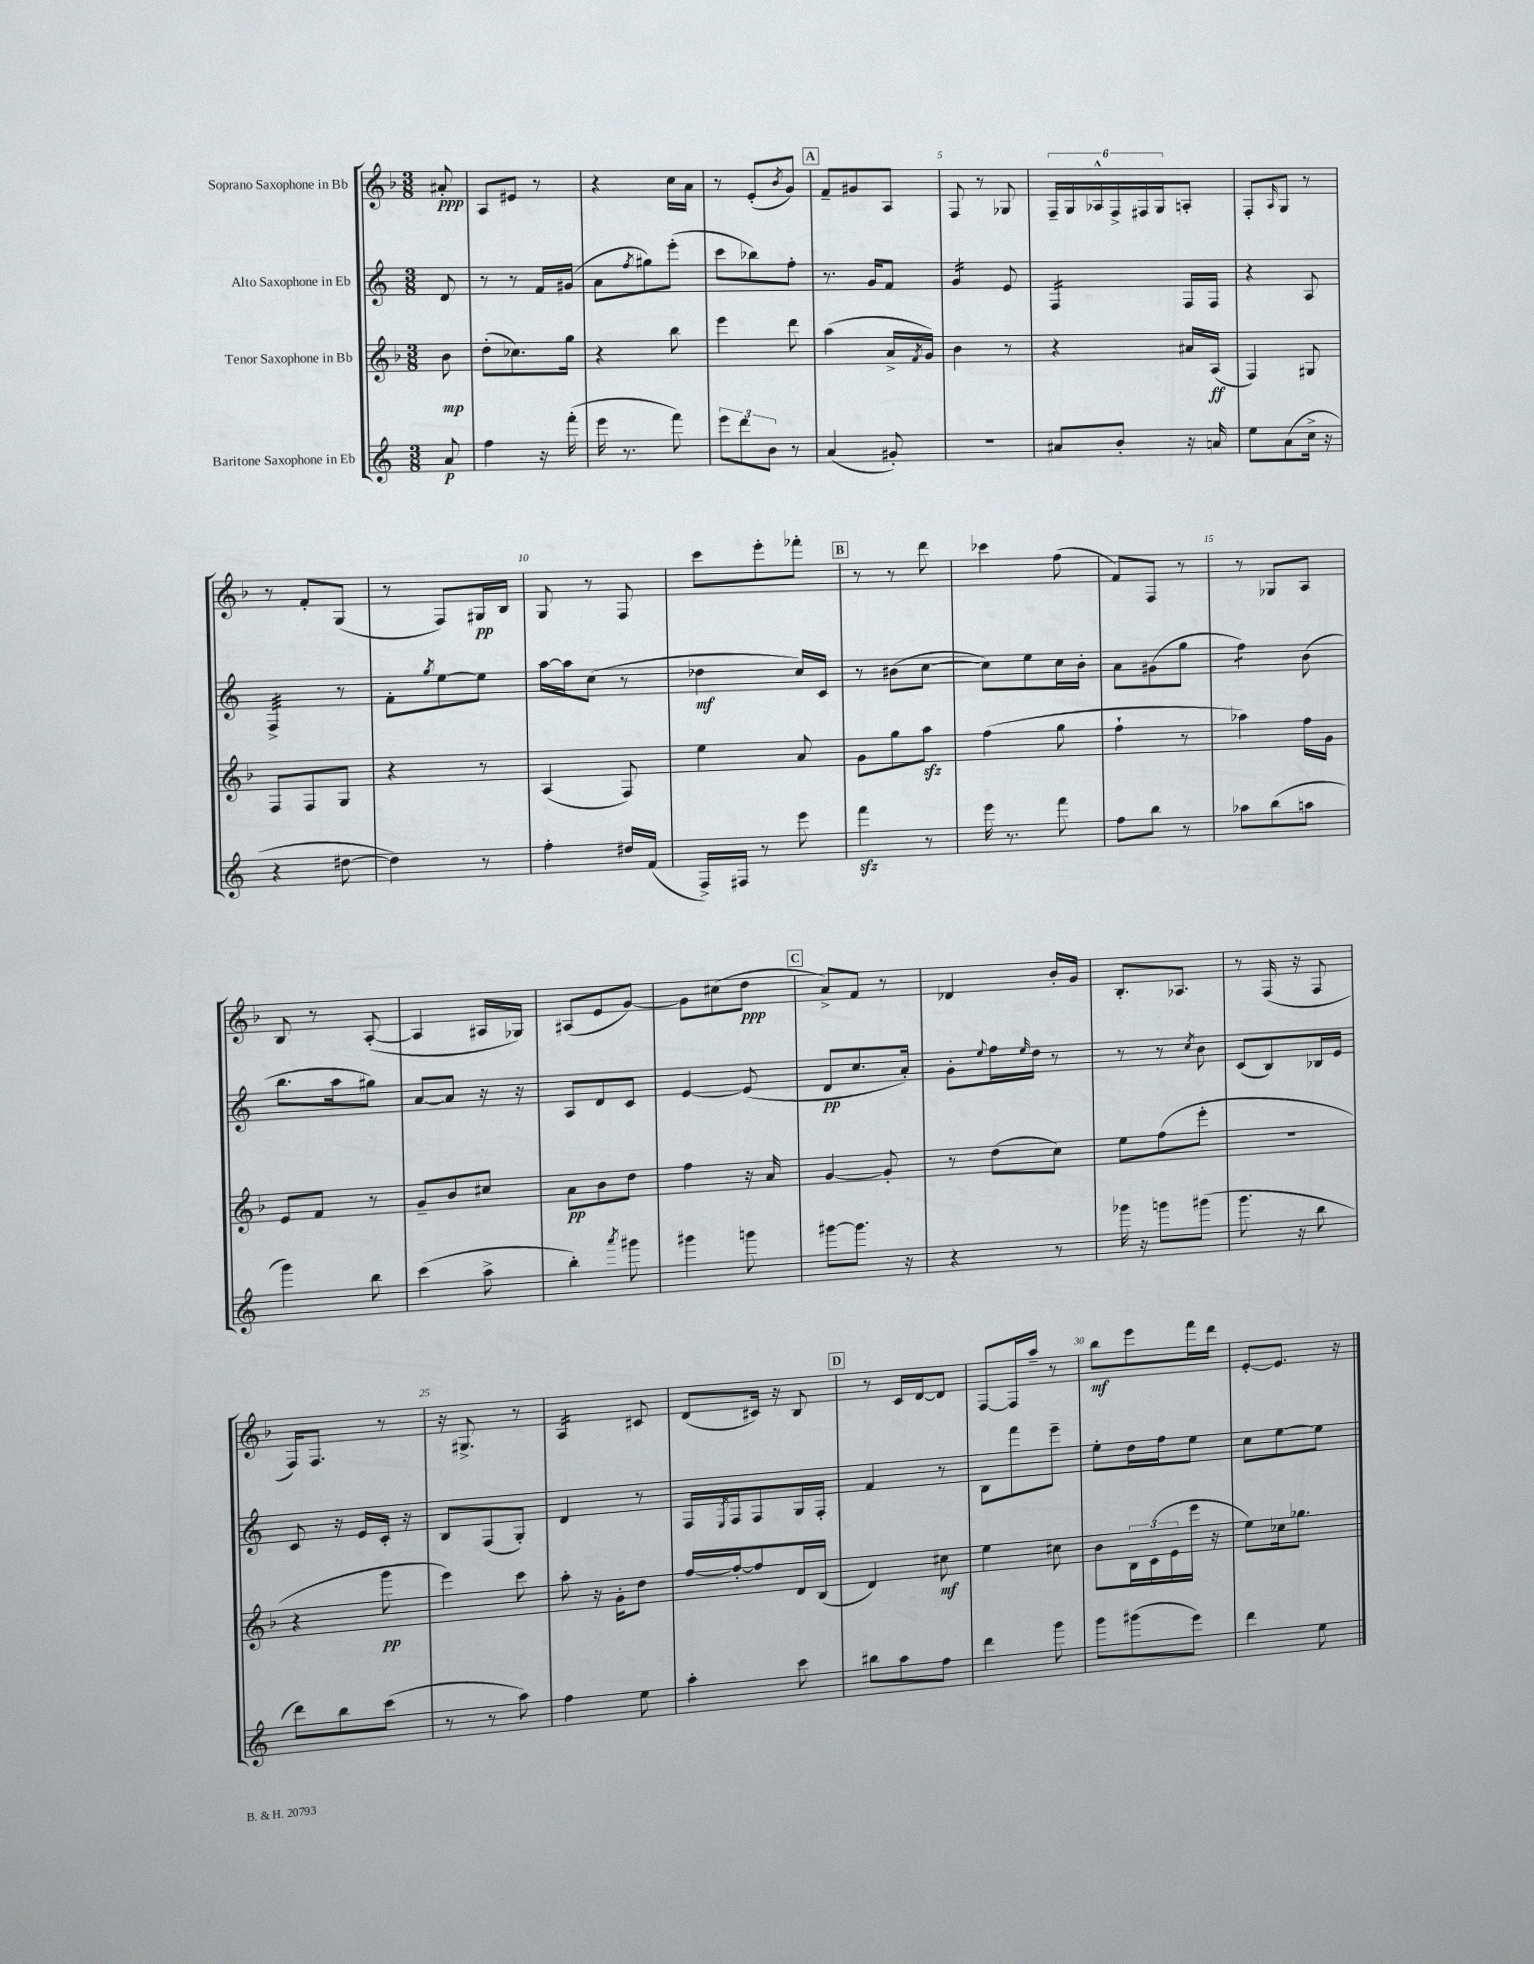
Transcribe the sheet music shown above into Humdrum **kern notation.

**kern	**kern	**kern	**kern
*staff4	*staff3	*staff2	*staff1
*clefG2	*clefG2	*clefG2	*clefG2
*k[]	*k[b-]	*k[]	*k[b-]
*M3/8	*M3/8	*M3/8	*M3/8
8a	8b-	8d	8a#'
=	=	=	=
4ff	(8dd'	8r	8A
.	8.cc-)	8r	8e#
16r	.	16f	8r
(16fff'	16gg	(16g#	.
=	=	=	=
16eee	4r	8a	4r
8.r	.	.	.
.	.	8qff	.
.	.	8gg#)	.
8fff)	8bb-	(8eee'	16cc
.	.	.	16a
=	=	=	=
12eee	4eee	8ccc	8r
12ddd	.	.	.
.	.	8bb-)	(8e'
12b	.	.	.
.	.	.	8qb-
8r	8ddd	8ff'	8g)
=	=	=	=
(4a	(4aa	8.r	8f~
.	.	.	8g#
.	.	16g	.
8g#')	16a^	8f	8A
.	8qf	.	.
.	16g)	.	.
=	=	=	=
4.r	4b-	4g	8F
.	.	.	8r
.	8r	8e	8G-
=	=	=	=
8a#	4r	4F	24F~
.	.	.	24G
.	.	.	24A-^^
8b'	.	.	24F^
.	.	.	24F#
.	.	.	24G
16r	16a#	16F	8A'
16a	(16A	16F	.
=	=	=	=
8ee	4F)	4r	8F'
.	.	.	16qqA
(8a	.	.	8G
16cc^	8G#	8A	8r
16r	.	.	.
=	=	=	=
4r	8F	4F^	8r
.	8F	.	8f'
[8dd#	8G	8r	(8G
=	=	=	=
4dd#])	4r	8f'	8r
.	.	8qgg	.
.	.	[8ee	8F)
8r	8r	8ee]	16G#
.	.	.	16B-
=	=	=	=
4ff'	(4A	[16aa	8G
.	.	16aa]	.
.	.	(8cc	8r
16dd#	8F)	8r	8F
(16f	.	.	.
=	=	=	=
16F^)	4ee	4dd-	8ccc
16F#	.	.	.
8r	.	.	8eee'
8eee	8a	16cc)	8fff-'
.	.	16c	.
=	=	=	=
4fff	8g	8r	8r
.	8gg	(8b#	8r
8r	8aa	[8cc	8ddd
=	=	=	=
16eee	(4ff	8cc])	4ccc-
8.r	.	.	.
.	.	8ee	.
8fff	8gg	16cc	(8ff
.	.	16b'	.
=	=	=	=
8ff	4ff`	8a	8f)
8bb	.	(8g#	8F
8r	8r	8gg	8r
=	=	=	=
8aa-	4aa-)	4ff)	8r
(8bb	.	.	8G-
8aa	16ff	(8b	8A
.	16g	.	.
=	=	=	=
4ggg)	8e	8.bb	8B-
.	8f	.	8r
.	.	16aa	.
8bb	8r	8gg#)	([8A'
=	=	=	=
(4ccc	8g~	[8a	4A]
.	8b-	8a]	.
8aa^	8cc#	16r	16A#
.	.	16r	16G-)
=	=	=	=
4bb')	8a	8A	(8A#
.	8b-	8d	8e
8qaaa	.	.	.
8ggg#	8dd	8c	[8g)
=	=	=	=
4ggg#	4ff	[4e	8g]
.	.	.	(8cc#
8ggg	16r	(8e]	8dd
.	16a	.	.
=	=	=	=
[8ggg#	[4g	8d	8a^)
8.ggg#]	.	8.cc	8f
.	8g']	.	8r
16r	.	16a')	.
=	=	=	=
4r	8r	8g'	4d-
.	.	8qqee	.
.	(8dd	16ff	.
.	.	16qqee	.
.	.	16dd	.
8r	8cc)	8r	16b-'
.	.	.	16g
=	=	=	=
16ggg-	8ee	8r	8.B-'
16r	.	.	.
8ggg	(8ff	8r	.
.	.	.	8.A-
.	.	8qcc	.
(8ggg#	8eee'	8b	.
=	=	=	=
8.ggg	4.r	(8c	8r
.	.	8B)	(16F
16r	.	.	16r
8bb	.	16B-	8F
.	.	16e	.
=	=	=	=
8ddd)	4r	8c	16F)
.	.	.	8.F
8bb	.	16r	.
.	.	16e	.
(8ccc	8ggg	16c'	8r
.	.	16r	.
=	=	=	=
8r	4eee)	8B	16r
.	.	.	8.G#^
8r	.	(8F	.
8aa)	8ccc	8G')	8r
=	=	=	=
4ff	8aa'	4d	4A
.	16r	.	.
.	16g'	.	.
8ee	8dd	8r	8c#
=	=	=	=
4aa'	[16ff	16F	(8d
.	.	8qE	.
.	16ff'_	16F	.
.	8ff]	8F	16c#)
.	.	.	16r
8ccc	16d	16G	8B-
.	(16B-	16F'	.
=	=	=	=
8bb#	4d)	4f	8r
8aa	.	.	16c
.	.	.	[16d
8ff	8cc#	8r	8d]
=	=	=	=
4ddd	4ee	8B	[8F
.	.	8fff	16F]
.	.	.	16aa~
8ggg	8cc#	8eee~	8r
=	=	=	=
8ggg	8b-	8ee'	8bb-
(8ggg#	24B-	16dd	8eee
.	(24c	.	.
.	.	16ff	.
.	24e	.	.
8eee)	16eee	8ee	16fff
.	16r	.	16ddd
=	=	=	=
4ddd	8ee)	8cc	[8e'
.	16cc-	[8ee	8.e]
.	8.gg-	.	.
8ee	.	8ee]	.
.	.	.	16r
==	==	==	==
*-	*-	*-	*-
